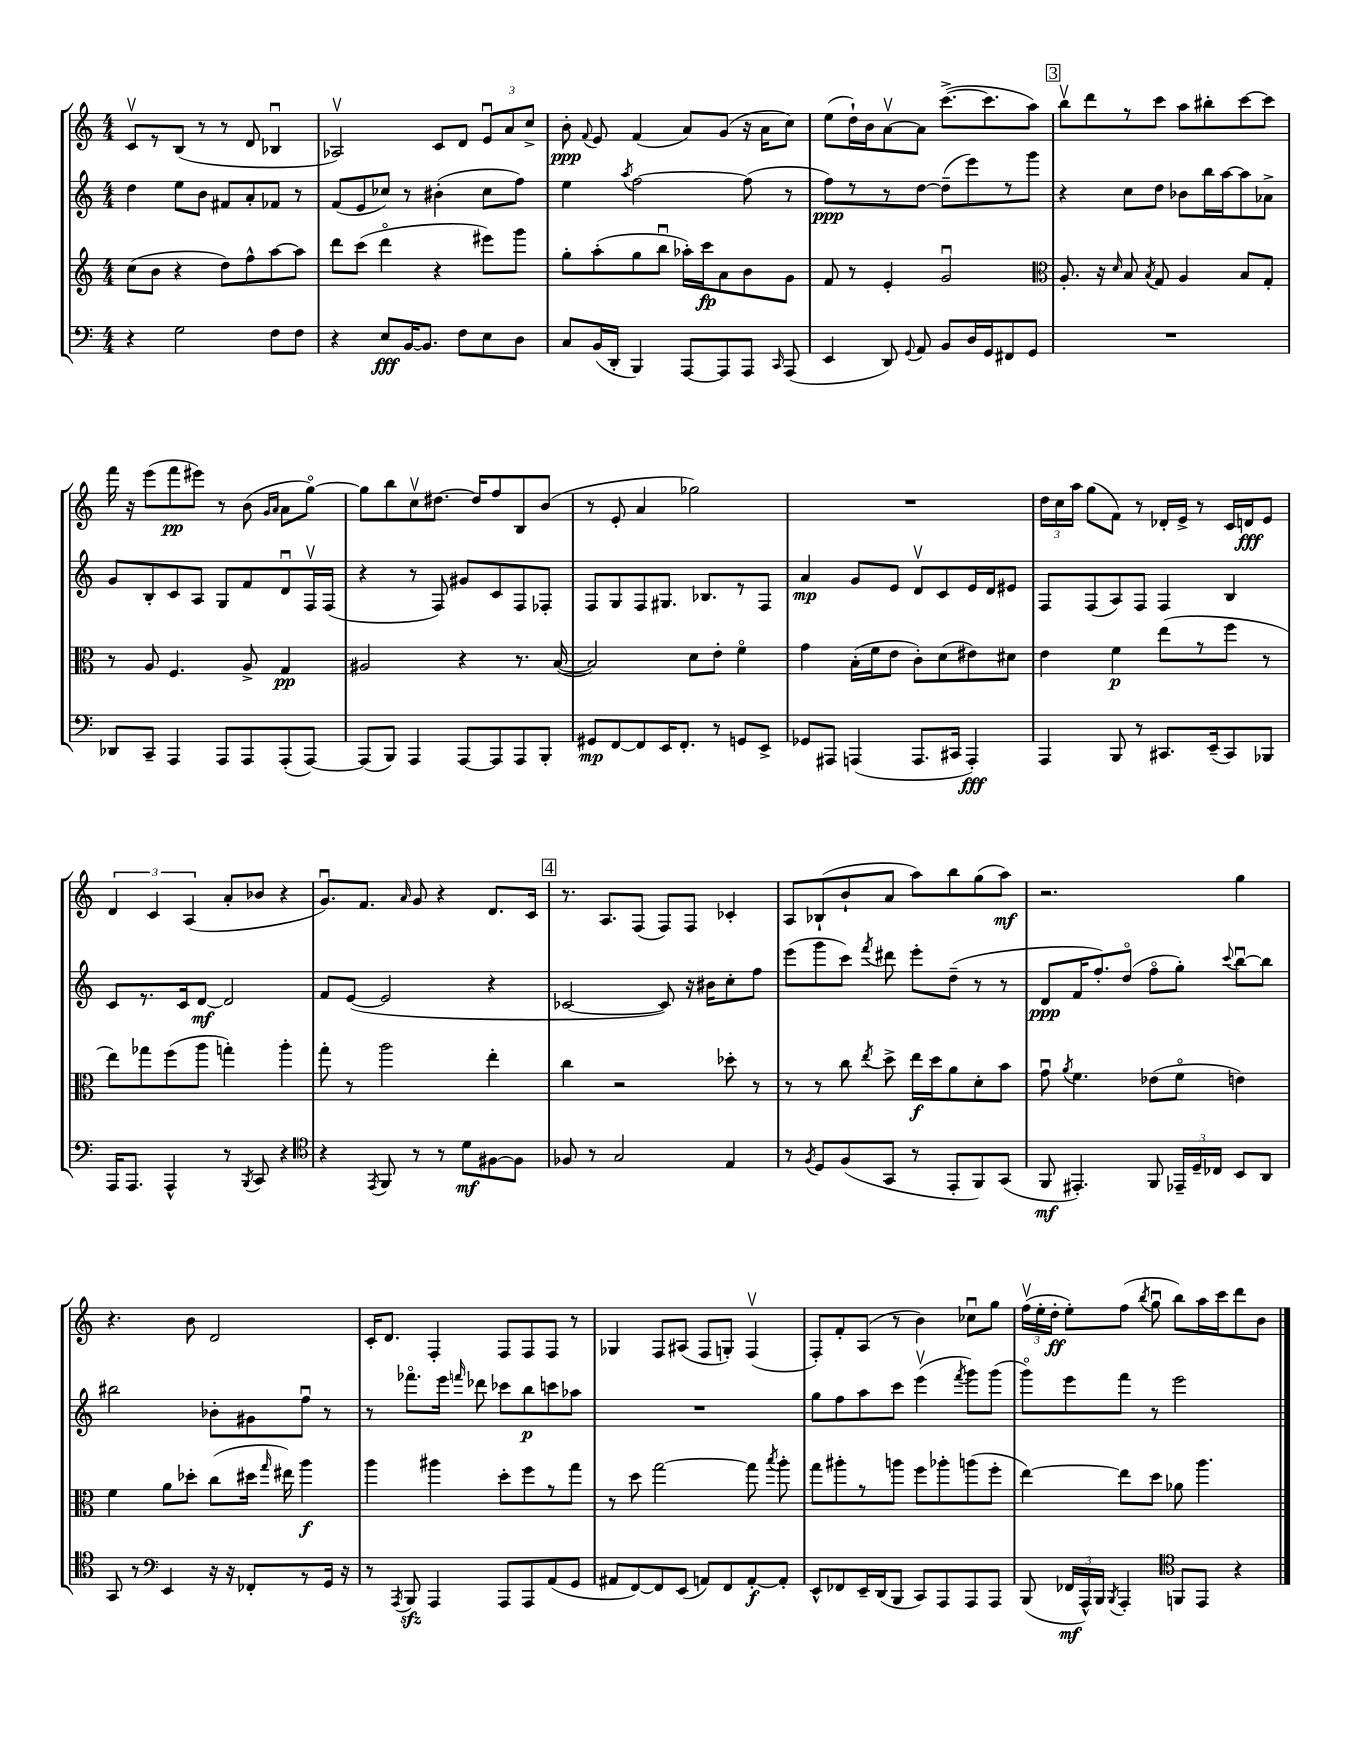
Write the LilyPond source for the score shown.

<<
\new StaffGroup <<
\new Staff = "s0" {
    \clef treble \key c \major \numericTimeSignature \time 4/4
    \autoBeamOff c'8[\upbow r8 b8]( r8 r8 d'8 bes4\downbow |
    aes2\upbow) c'8[ d'8] \tuplet 3/2 { e'8[\downbow a'8 c''8]-> } |
    b'8-.\ppp \appoggiatura { f'8 } e'8 f'4( a'8[) g'8]( r16 a'16[ c''8]) |
    e''8[( d''16-!) b'16 a'8~\upbow a'8] c'''8.[~->( c'''8. a''8]) |
    \mark \markup { \box "3" } b''8[\upbow d'''8 r8 c'''8] a''8[ bis''8-. c'''8~ c'''8] |
    f'''16 r16 e'''8[( f'''8\pp eis'''8]) r8 b'8( \grace { g'16[ a'16] } a'8[ g''8]~\flageolet) |
    g''8[ b''8 c''8\upbow dis''8.]~ dis''16[ f''8 b8 b'8]( |
    r8 e'8-. a'4 ges''2) |
    R1 |
    \tuplet 3/2 { d''16[ c''16 a''16] } g''8[( f'8]) r8 des'16[-. e'16]-> r8 c'16[ d'16\fff e'8] |
    \tuplet 3/2 { d'4 c'4 a4( } a'8[-. bes'8] r4 |
    g'8.[\downbow) f'8.] \grace { a'16 } g'8 r4 d'8.[ c'16] |
    \mark \markup { \box "4" } r8. a8.[ f8]( f8[) f8] ces'4-. |
    a8[ bes8-!( b'8-! a'8] a''8[) b''8 g''8( a''8]\mf) |
    r2. g''4 |
    r4. b'8 d'2 |
    c'16[-. d'8.] f4-. f8[ f8 f8] r8 |
    ges4 f8[ ais8]( f8[ g8]-.) f4\upbow( |
    f8[-.) f'8-. a8]( r8 b'4) ces''8[\downbow g''8] |
    \tuplet 3/2 { f''16[\upbow( e''16-. d''16]-.\ff } e''8[-.) f''8]( \acciaccatura { b''8 } g''8\downbow b''8[) a''16 c'''16 d'''8 b'8] \bar "|." |
}
\new Staff = "s1" {
    \clef treble \key c \major \numericTimeSignature \time 4/4
    \autoBeamOff d''4 e''8[ b'8] fis'8[ a'8-. fes'8] r8 |
    f'8[( e'8 ces''8]) r8 bis'4-.( ces''8[ f''8]) |
    e''4 \acciaccatura { a''8 } f''2~ f''8( r8 |
    f''8[\ppp) r8 r8 d''8]~ d''8[--( e'''8) r8 g'''8] |
    \mark \markup { \box "3" } r4 c''8[ d''8] bes'8[ b''16 a''16~ a''8 aes'8]-> |
    g'8[ b8-. c'8 a8] g8[ f'8 d'8\downbow f16\upbow f16]( |
    r4 r8 f8) gis'8[ c'8 f8 fes8]-. |
    f8[ g8 f8 gis8.] bes8.[ r8 f8] |
    a'4\mp g'8[ e'8] d'8[\upbow c'8 e'16 d'16 eis'8] |
    f8[ f8( a8) f8] f4 b4 |
    c'8[ r8. c'16 d'8]~\mf d'2 |
    f'8[ e'8]~( e'2 r4 |
    \mark \markup { \box "4" } ces'2~ ces'8) r16 bis'16[ c''8-. f''8] |
    e'''8[( g'''8 c'''8]) \acciaccatura { f'''8 } dis'''8 e'''8[-. d''8]--( r8 r8 |
    d'8[\ppp f'16 f''8.-.) d''8]\flageolet( f''8[\flageolet g''8]-.) \appoggiatura { c'''8 } b''8[~\downbow b''8] |
    bis''2 bes'8[-. gis'8 f''8]\downbow r8 |
    r8 fes'''8.[\flageolet e'''16] \grace { f'''16 } des'''8 ces'''8[ b''8\p c'''8 aes''8] |
    R1 |
    g''8[ f''8 a''8 c'''8] e'''4\upbow( \acciaccatura { f'''8 } g'''8[) g'''8]( |
    g'''8[\flageolet) e'''8 f'''8] r8 e'''2 \bar "|." |
}
\new Staff = "s2" {
    \clef treble \key c \major \numericTimeSignature \time 4/4
    \autoBeamOff c''8[( b'8] r4 d''8[) f''8-^ a''8~ a''8] |
    d'''8[ c'''8]( d'''4\flageolet r4 eis'''8[) g'''8] |
    g''8[-. a''8-.( g''8 b''8]\downbow aes''16[-.) c'''16\fp a'8 b'8 g'8] |
    f'8 r8 e'4-. g'2\downbow |
    \mark \markup { \box "3" } \clef alto a8.-. r16 \grace { d'16 } b8 \acciaccatura { b8 } g8 a4 b8[ g8]-. |
    r8 a8 f4. a8-> g4\pp |
    ais2 r4 r8. b16~( |
    b2) d'8[ e'8]-. f'4\flageolet |
    g'4 b16[-.( f'16 e'8] c'8[-.) d'8( eis'8) dis'8] |
    e'4 f'4\p e''8[( r8 f''8] r8 |
    e''8[) ges''8 f''8( a''8] g''4-.) a''4-. |
    g''8-. r8 a''2 e''4-. |
    \mark \markup { \box "4" } c''4 r2 des''8-. r8 |
    r8 r8 c''8 \acciaccatura { e''8 } d''8-> e''16[\f d''16 a'8 d'8-. b'8] |
    g'8\downbow \acciaccatura { a'8 } f'4. ees'8[( f'8]\flageolet e'4) |
    f'4 a'8[ des''8]-. c''8[( dis''16] \grace { g''16 } eis''16) a''4\f |
    a''4 ais''4 d''8[-. f''8 r8 g''8] |
    r8 d''8 g''2~ g''8 \acciaccatura { b''8 } a''8-. |
    g''8[ ais''8-. r8 a''8] f''8[ aes''8-. a''8( f''8]-. |
    e''4~) e''8[ d''8] aes'8 a''4. \bar "|." |
}
\new Staff = "s3" {
    \clef bass \key c \major \numericTimeSignature \time 4/4
    \autoBeamOff r4 g2 f8[ f8] |
    r4 e8[\fff b,16~ b,8.] f8[ e8 d8] |
    c8[ b,16( d,16]-. b,,4) a,,8[~ a,,8 a,,8] \grace { c,16 } a,,8( |
    e,4 d,8) \appoggiatura { g,8 } a,8 b,8[ d16 g,16 fis,8 g,8] |
    \mark \markup { \box "3" } R1 |
    des,8[ c,8]-- a,,4 a,,8[ a,,8 a,,8-.( a,,8]~) |
    a,,8[( b,,8]) a,,4 a,,8[~ a,,8 a,,8 b,,8]-. |
    gis,8[\mp f,8~ f,8 e,16 f,8.]-. r8 g,8[ e,8]-> |
    ges,8[ ais,,8] a,,4( a,,8.[ cis,16] a,,4-.\fff) |
    a,,4 b,,8 r8 cis,8.[ e,16--( cis,8) bes,,8] |
    a,,16[ a,,8.] a,,4-^ r8 \acciaccatura { b,,8 } c,8 r4 |
    \clef tenor r4 \acciaccatura { e,8 } f,8 r8 r8 d'8[\mf fis8~ fis8] |
    \mark \markup { \box "4" } fes8 r8 g2 e4 |
    r8 \acciaccatura { f8 } d8[ f8( g,8] r8 e,8[-. f,8) g,8]( |
    f,8\mf eis,4.-.) f,8 \tuplet 3/2 { ees,16[-- d16-- ces16] } b,8[ a,8] |
    g,8 r8 \clef bass e,4 r16 r16 fes,8[-. r8 g,16] r16 |
    r8 \acciaccatura { a,,8 } b,,8\sfz a,,4 a,,8[ a,,8 a,8( g,8] |
    ais,8[ f,8~) f,8 e,8]( a,8[) f,8 a,8~-.\f a,8]-. |
    e,8[-^ fes,8 e,16-- d,16( b,,8] c,8[) a,,8 a,,8 a,,8] |
    b,,8( \tuplet 3/2 { fes,16[\mf a,,16-^) b,,16] } \acciaccatura { b,,8 } a,,4-. \clef tenor f,8[ e,8] r4 \bar "|." |
}
>>
>>
\layout { \context { \Score \remove "Bar_number_engraver" } }
